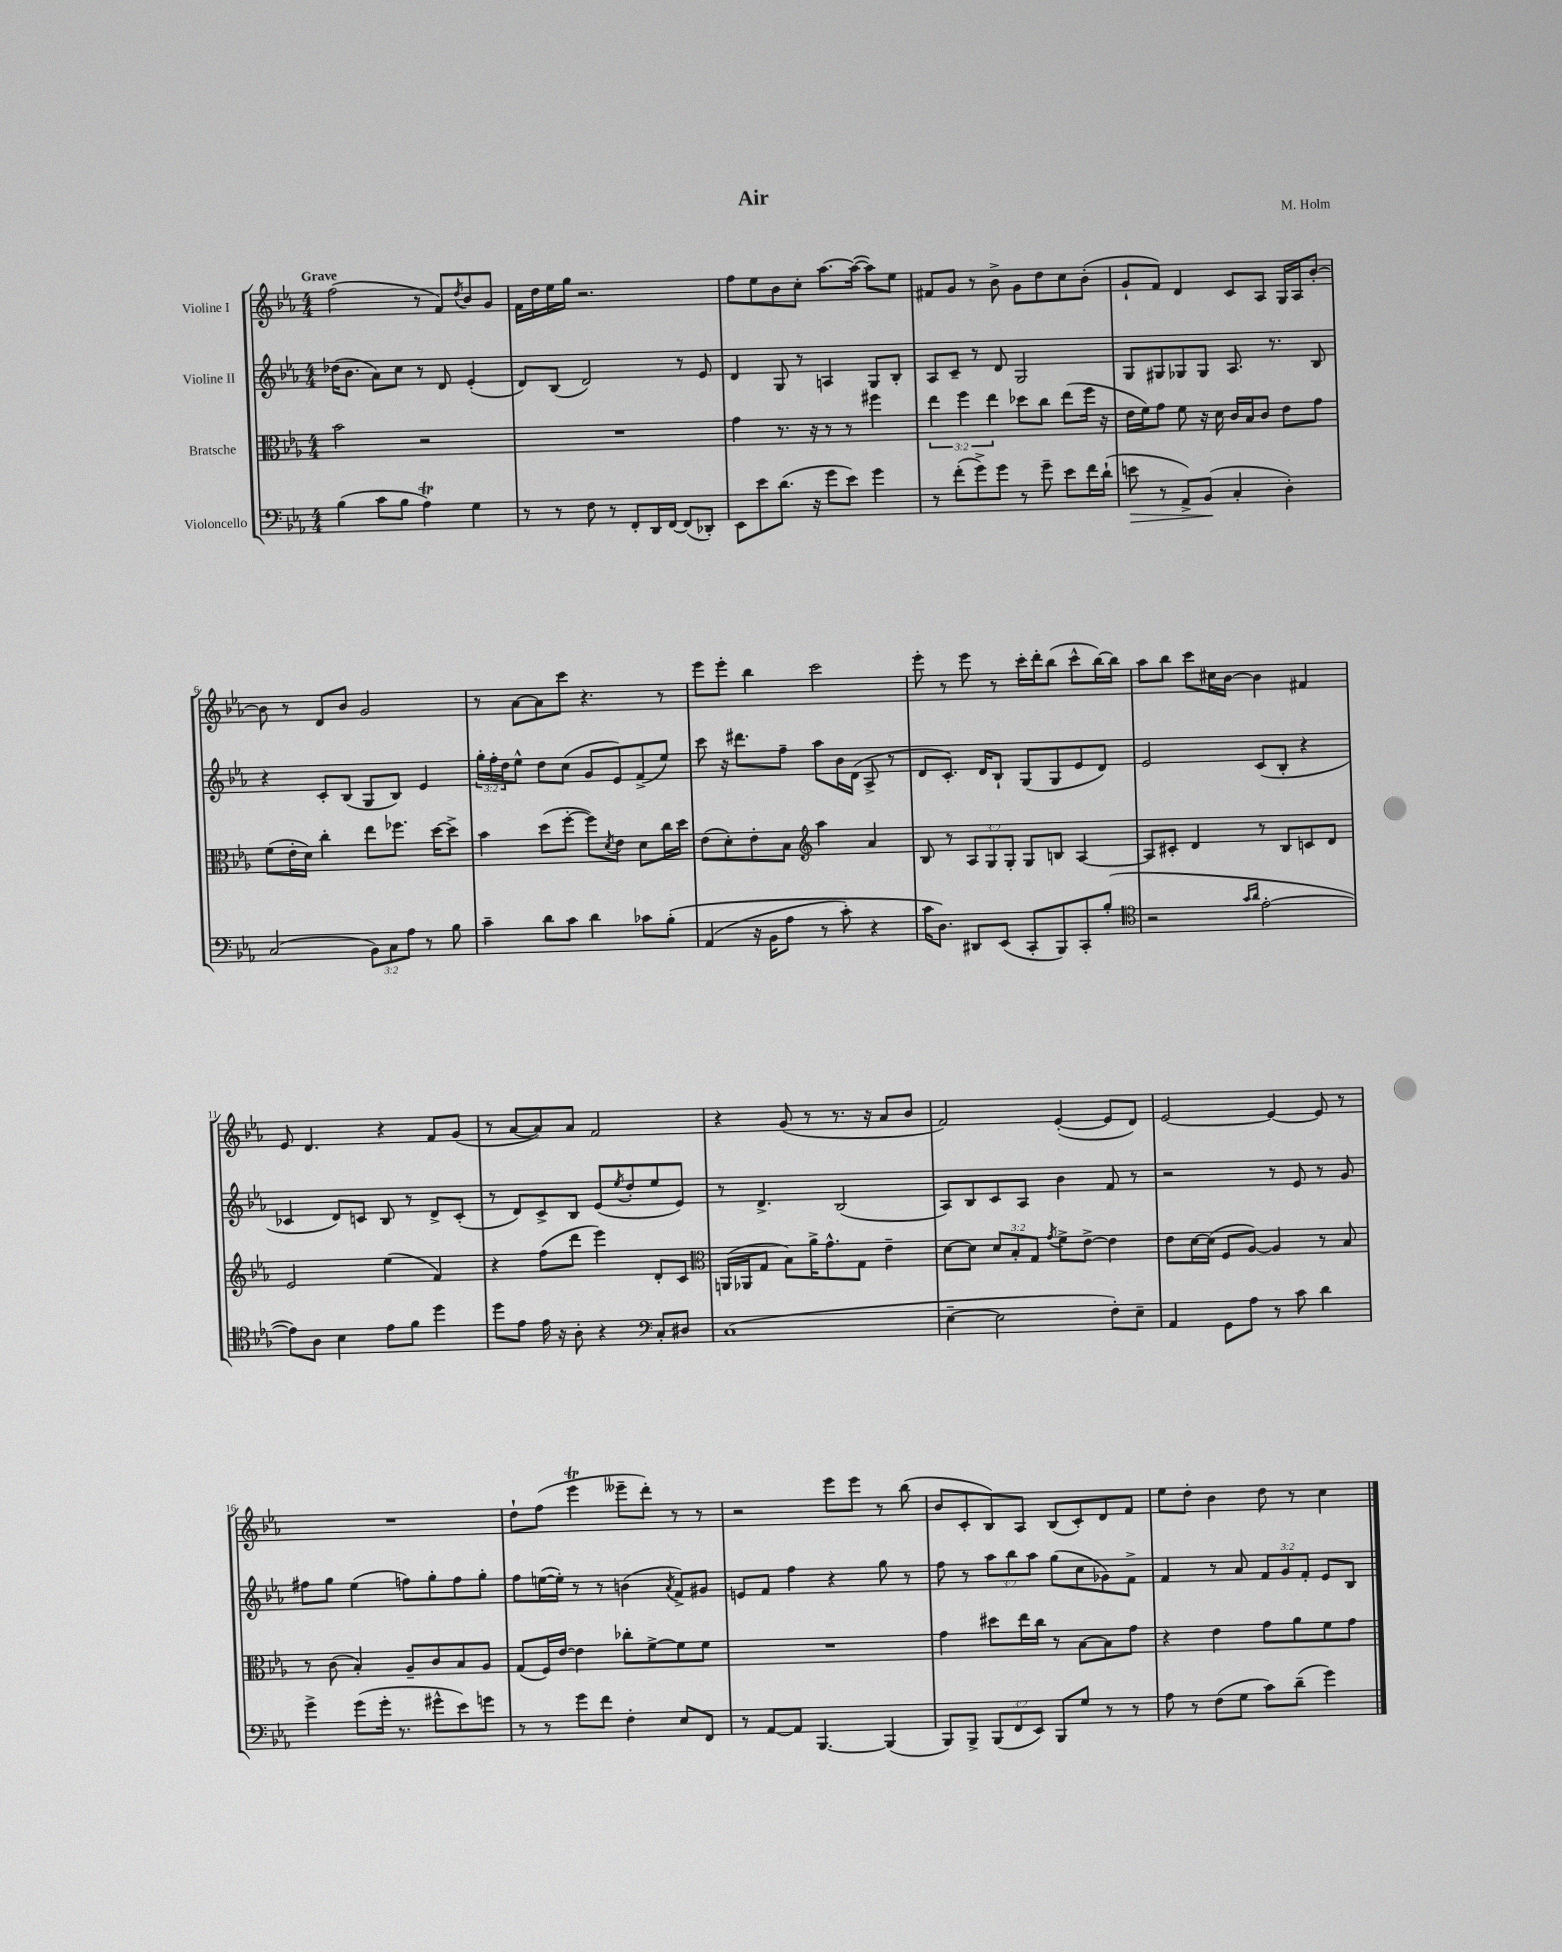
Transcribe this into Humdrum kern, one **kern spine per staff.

**kern	**dynam	**kern	**kern	**kern
*part4	*part4	*part3	*part2	*part1
*staff4	*staff4	*staff3	*staff2	*staff1
*I"Violoncello	*	*I"Bratsche	*I"Violine II	*I"Violine I
*clefF4	*	*clefC3	*clefG2	*clefG2
*k[b-e-a-]	*	*k[b-e-a-]	*k[b-e-a-]	*k[b-e-a-]
*M4/4	*	*M4/4	*M4/4	*M4/4
=1	=1	=1	=1	=1
!	!	!	!	!LO:TX:a:B:t=Grave
(4B-\	.	2b-\	(16dd-X\KL	(2ff\
.	.	.	8.b-\J	.
8c\L	.	.	8a-\L)	.
8B-\J	.	.	8cc\J	.
4A-T\)	.	2r	8r	8r
.	.	.	8d/	8f/L)
.	.	.	.	8qdd/
4G\	.	.	(4e-'/	8b-/
.	.	.	.	8g/J
=2	=2	=2	=2	=2
8r	.	1r	8d/L)	16f\LL
.	.	.	.	16dd\
8r	.	.	(8B-/J	16ee-\
.	.	.	.	16gg\JJ
8F\	.	.	2d/)	2.r
8r	.	.	.	.
8FF'/L	.	.	.	.
16DD/L	.	.	.	.
[16FF/JJ	.	.	.	.
(8FF/L]	.	.	8r	.
8DD-X'/J)	.	.	8e-/	.
=3	=3	=3	=3	=3
8EE-\L	.	4g\	4d/	8ff\L
8e-\	.	.	.	8ee-\
(8.d\J	.	8.r	8G/	8b-\
.	.	.	8r	8cc'\J
16r	.	16r	.	.
8g\L	.	8r	4An/	[8.aa-\L
8e-\J)	.	8r	.	.
.	.	.	.	(16aa-\Jk_
4g\	.	4ff#X\	8G/L	8aa-\L])
.	.	.	8B-'/J	8ee-\J
=4	=4	=4	=4	=4
8r	.	6ee-\	8A-/L	8f#X/L
(8f'\L	.	.	8c~/J	8g/J
.	.	6ff\	.	.
8g^\)	.	.	8r	8r
.	.	6ee-\	.	.
8g\J	.	.	8d/	8b-^\
8r	.	8dd-X\L	2G/	8g\L
8g~\	.	8cc\J	.	8dd\
8e-\L	.	(8ee-\L	.	8cc\
16f\L	.	16ff\Jk	.	(8b-'\J
(16d`\JJ	.	16r	.	.
=5	=5	=5	=5	=5
!	!LO:HP:b	!	!	!
8en\	>	16e-\LL	8G/L	8g`/L
.	.	16f\J)	.	.
8r	.	8g\J	8G#X/	8f/J)
8AA-^/L)	.	8f\	8G-X/	4d/
(8BB-/J	.	16r	8G-/J	.
.	.	16d\	.	.
4C'/	]	16c/LL	8.A-/	8c/L
.	.	16B-/J	.	.
.	.	8c/J	.	8A-/J
.	.	.	8.r	.
4D'\)	.	8e-\L	.	16G/LL
.	.	.	.	16A-/J
.	.	8g\J	8B-/	[8b-'/J
!!LO:LB:g=z
=6	=6	=6	=6	=6
(2C/	.	(8f\L	4r	8b-\]
.	.	16e-'\L	.	8r
.	.	16d\JJ)	.	.
.	.	4cc'\	8c'/L	8d/L
.	.	.	(8B-/J	8b-/J
12BB-\L)	.	8ee-\L	8G/L	2g/
12C\	.	.	.	.
.	.	8.ff-X\J	8B-/J)	.
12A-\J	.	.	.	.
8r	.	.	4e-/	.
.	.	[16dd\KL	.	.
8B-\	.	8dd^\J]	.	.
=7	=7	=7	=7	=7
4c~\	.	4b-\	24gg'\LL	8r
.	.	.	24ff'\	.
.	.	.	24dd\J	.
.	.	.	8ee-^^\J	[8a-\L
8d\L	.	(8dd\L	8dd\L	8a-\]
8c\J	.	[8ff'\J	(8cc\J	8ccc\J
4d\	.	8ff\L])	8g/L	4.r
.	.	8qd/	.	.
.	.	8e-\J	8e-/)	.
8c-X\L	.	8d\L	(8f^/	.
(8B-'\J	.	16cc\L	8ee-/J)	8r
.	.	16dd\JJ	.	.
=8	=8	=8	=8	=8
(4AA-/	.	(8e-\L	8ccc\	8eee-\L
.	.	8d'\)	16r	8eee-'\J
.	.	.	8.ddd#X\L	.
16r	.	8e-'\	.	4bb-\
16BB-\KL	.	.	.	.
8A-\J	.	8B-\J	8ff~\J	.
*	*	*clefG2	*	*
8r	.	4aa-\	8aa-\L	2ccc\
8c'\)	.	.	16b-\L	.
.	.	.	(16d\JJ	.
4r	.	4a-/	8A-^/	.
.	.	.	8r	.
=9	=9	=9	=9	=9
16c\KL	.	8B-/	8d/L	8eee-'\
8.D\J)	.	.	.	.
.	.	8r	8.c'/J)	8r
8DD#X/L	.	12A-/L	.	8eee-\
.	.	.	16d/KL	.
.	.	12G/	.	.
(8EE-/J	.	.	8B-`/J	8r
.	.	12G'/J	.	.
8CC'/L	.	8G/L	(8G/L	16ccc'\LL
.	.	.	.	16ddd'\J
8BBB-/)	.	8Bn/J	8G/	(8bb-\J
8CC'/	.	[4A-/	8e-/	8ccc^^\L
(8B-'/J	.	.	8d/J)	[16bb-\L)
.	.	.	.	16bb-\JJ]
=10	=10	=10	=10	=10
*clefC4	*	*	*	*
2r	.	8A-/L]	2e-/	8aa-\L
.	.	8c#X'/J	.	8bb-\J
.	.	4d/	.	8ccc\L
.	.	.	.	16cc#X\L
.	.	.	.	[16b-\JJ
16qqg/LL	.	.	.	.
16qqa-/JJ	.	.	.	.
[2e-'\	.	8r	(8c/L	4b-\]
.	.	8B-/L	8B-'/J	.
.	.	8cn/	4r	4f#X/
.	.	8d/J	.	.
!!LO:LB:g=z
=11	=11	=11	=11	=11
8e-\L])	.	2e-/	4c-X/	8e-/
8A-\J	.	.	.	4.d/
4B-\	.	.	8d/L)	.
.	.	.	8cn/J	.
8e-\L	.	(4ee-\	8B-/	4r
8f\J	.	.	8r	.
4dd\	.	4f/)	8d^/L	8f/L
.	.	.	(8c'/J	(8g/J
=12	=12	=12	=12	=12
8dd\L	.	4r	8r	8r
8e-\J	.	.	8d/L)	[8a-/L
16e-\	.	(8ff\L	8c^/	8a-/])
16r	.	.	.	.
8A-'\	.	8ddd\J	8B-/J	8a-/J
4r	.	4eee-\)	(8e-/L	2f/
.	.	.	8qee-/	.
.	.	.	8dd'/	.
*clefF4	*	*	*	*
8C'/L	.	8d'/L	8ee-/	.
8D#X/J	.	8c/J	8e-/J)	.
=13	=13	=13	=13	=13
*	*	*clefC3	*	*
(1C	.	(16AAn/LL	8r	4r
.	.	16AA-X/J	.	.
.	.	8G/J	4.d^/	.
.	.	8B-\L)	.	(8g/
.	.	16a-^\K	.	8r
.	.	8.g^^\	.	.
.	.	.	(2B-/	8.r
.	.	8G\J	.	.
.	.	.	.	16r
.	.	4e-~\	.	8a-/L
.	.	.	.	8b-/J
=14	=14	=14	=14	=14
[4E-~\	.	[8d\L	8A-/L)	2f/)
.	.	8d\J]	8B-/	.
2E-\]	.	12d/L	8c/	.
.	.	12B-'/	.	.
.	.	.	8A-/J	.
.	.	12G/J	.	.
.	.	8qg/	.	.
.	.	8f^\L	4b-\	([4e-'/
.	.	[8e-^\J	.	.
8F'\L)	.	4e-\]	8f/	8e-/L]
8E-~\J	.	.	8r	8d/J)
=15	=15	=15	=15	=15
4AA-/	.	8e-\L	2r	[2e-/
.	.	[16d\L	.	.
.	.	(16d\JJ]	.	.
8GG\L	.	8F/L	.	.
8A-\J	.	[8A-/J)	.	.
8r	.	4A-/]	8r	4e-/_
8c\	.	.	8e-/	.
4d\	.	8r	8r	8e-/]
.	.	8B-/	8g/	8r
!!LO:LB:g=z
=16	=16	=16	=16	=16
4g^\	.	8r	8ff#X\L	1r
.	.	(8c\	8gg\J	.
(8g\L	.	4B-'/)	(4ee-\	.
16g'\Jk	.	.	.	.
8.r	.	.	.	.
.	.	8A-~/L	8ffn\L)	.
8g#X^^\L	.	8c/	8gg'\	.
8e-\)	.	8B-/	8ff\	.
8gn\J	.	8A-/J	8gg'\J	.
=17	=17	=17	=17	=17
8r	.	(8G/L	8ff\L	8dd`\L
8r	.	16F/L)	([16een\L	(8ff\J
.	.	[16e-/JJ	16ee'\JJ])	.
8g\L	.	4e-\]	8r	4eee-T\
8f\J	.	.	8r	.
4F'\	.	8cc-X'\L	(4bn\	8eee--X~\L
.	.	[8f^\	.	8ddd'\J)
.	.	.	8qa-/	.
8E-/L	.	8f\]	8f^/L)	8r
8FF/J	.	8f\J	8g#X/J	8r
=18	=18	=18	=18	=18
8r	.	1r	8en/L	2r
[8AA-/L	.	.	8f/J	.
8AA-/J]	.	.	4ff\	.
[4.BBB-/	.	.	.	.
.	.	.	4r	8eee-\L
.	.	.	.	8eee-\J
(4BBB-/]	.	.	8gg\	8r
.	.	.	8r	(8bb-\
=19	=19	=19	=19	=19
8BBB-/L)	.	4g\	8ff\	8b-/L
8BBB-^/J	.	.	8r	8c'/
(12BBB-/L	.	8dd#X\L	12aa-\L	8B-/)
12FF/	.	.	12bb-\	.
.	.	16ee-\L	.	8A-/J
12EE-/J)	.	.	12aa-\J	.
.	.	16cc\JJ	.	.
8BBB-/L	.	8r	(8gg\L	(8B-/L
8G/J	.	[8B-\L	8cc\	8c'/)
8r	.	8B-\]	8g-X\)	8d/
8r	.	8g\J	8f^\J	8f/J
=20	=20	=20	=20	=20
8A-\	.	4r	4f/	8ee-\L
8r	.	.	.	8dd'\J
(8F\L	.	4e-\	8r	4b-\
8G\J	.	.	8a-/	.
8c\L)	.	8g\L	12f/L	8dd\
.	.	.	12g/	.
(8d~\J	.	8a-\	.	8r
.	.	.	12f'/J	.
4g\)	.	8f\	8e-/L	4cc\
.	.	8g\J	8B-/J	.
==	==	==	==	==
*-	*-	*-	*-	*-
